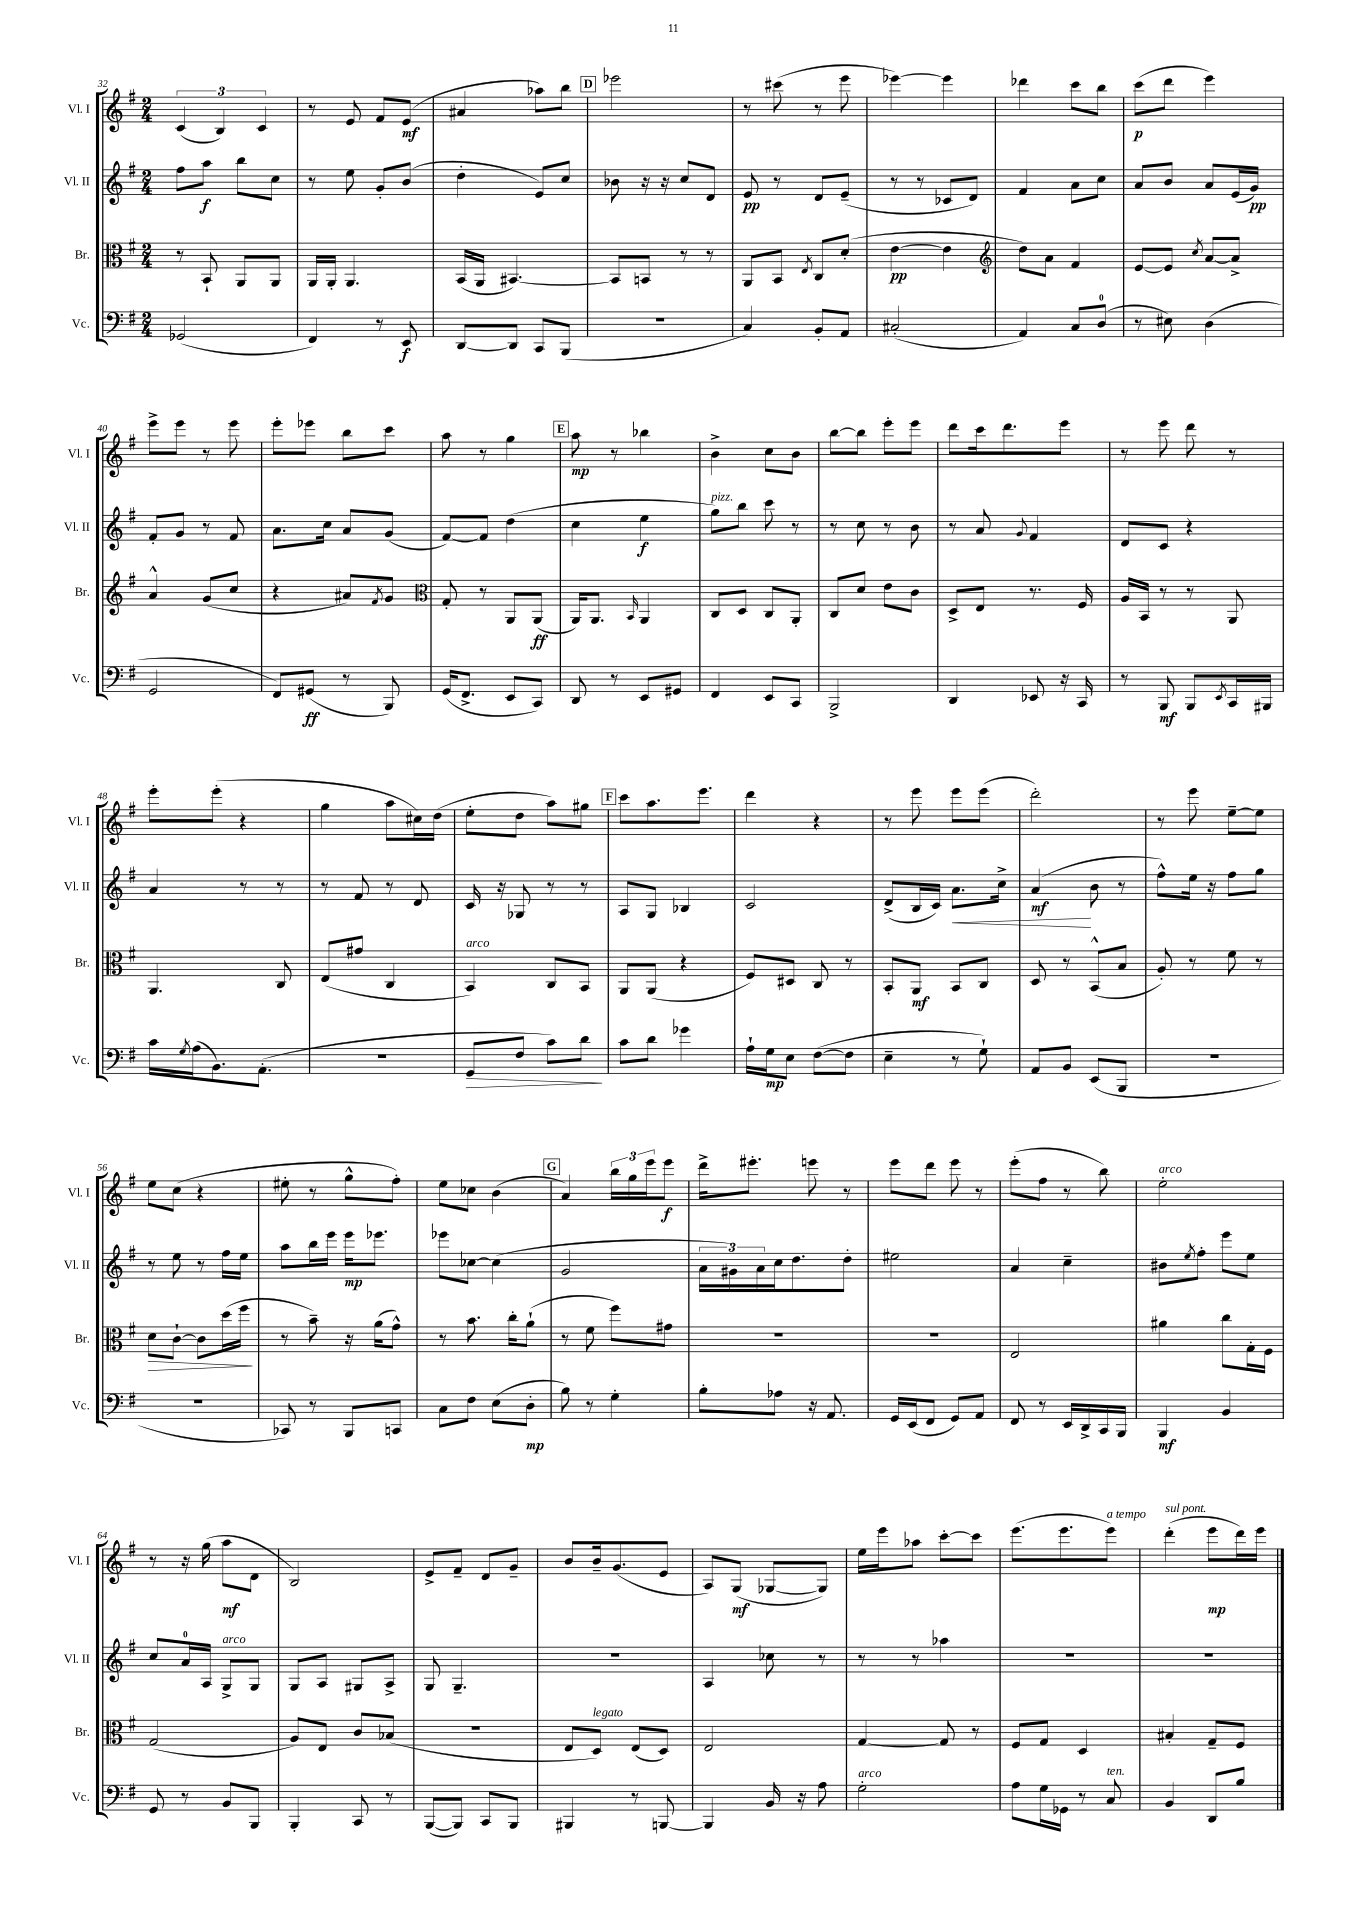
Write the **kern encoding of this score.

**kern	**kern	**kern	**kern
*staff4	*staff3	*staff2	*staff1
*clefF4	*clefC3	*clefG2	*clefG2
*k[f#]	*k[f#]	*k[f#]	*k[f#]
*M2/4	*M2/4	*M2/4	*M2/4
(2GG-	8r	8ff#	(6c
.	8BB`	8aa	.
.	.	.	6B)
.	8AA	8bb	.
.	.	.	6c
.	8AA	8cc	.
=	=	=	=
4FF#)	16AA	8r	8r
.	16AA'	.	.
.	4.AA	8ee	8e
8r	.	8g'	8f#
8EE	.	(8b	(8e
=	=	=	=
[8DD	(16BB	4dd'	4a#
.	16AA	.	.
8DD]	[4.BB#)	.	.
8CC	.	8e)	8aa-)
(8BBB	.	8cc	8bb
=	=	=	=
2r	8BB#]	8b-	2eee-
.	8BB	16r	.
.	.	16r	.
.	8r	8cc	.
.	8r	8d	.
=	=	=	=
4C)	8AA	8e	8r
.	8BB	8r	(8ccc#
.	8qE	.	.
8BB'	8C	8d	8r
8AA	(8d'	(8e~	8eee
=	=	=	=
(2C#'	[4e	8r	[4eee-)
.	.	8r	.
.	4e]	8c-	4eee-]
.	.	8d)	.
=	=	=	=
*	*clefG2	*	*
4AA)	8dd)	4f#	4ddd-
.	8a	.	.
8C	4f#	8a	8ccc
(8D	.	8cc	8bb
=	=	=	=
8r	[8e	8a	(8ccc
8E#)	8e]	8b	8ddd
.	8qcc	.	.
(4D	[8a	8a	4eee)
.	8a^]	(16e	.
.	.	16g)	.
=	=	=	=
2GG	4a^^	8f#'	8eee^
.	.	8g	8eee
.	(8g	8r	8r
.	8cc	8f#	8eee
=	=	=	=
8FF#)	4r	8.a	8eee'
(8GG#	.	.	8eee-
.	.	16cc	.
8r	8a#)	8a	8bb
.	8qf#	.	.
8BBB)	8g	(8g	8ccc
=	=	=	=
*	*clefC3	*	*
(16GG	8G'	[8f#)	8aa
8.FF#^	.	.	.
.	8r	8f#]	8r
8EE	8AA	(4dd	4gg
8CC)	(8AA	.	.
=	=	=	=
8DD	16AA)	4cc	8aa
.	8.AA	.	.
8r	.	.	8r
.	16qqBB	.	.
8EE	4AA	4ee	4bb-
8GG#	.	.	.
=	=	=	=
4FF#	8C	8gg)	4b^
.	8D	8bb	.
8EE	8C	8ccc	8cc
8CC	8AA'	8r	8b
=	=	=	=
2BBB^	8C	8r	[8bb
.	8d	8cc	8bb]
.	8e	8r	8eee'
.	8c	8b	8eee
=	=	=	=
4DD	8D^	8r	8ddd
.	8E	8a	16ccc
.	.	.	8.ddd
.	.	8qqg	.
8EE-	8.r	4f#	.
16r	.	.	8eee
16CC	16F#	.	.
=	=	=	=
8r	16A	8d	8r
.	16BB	.	.
8BBB	8r	8c	8eee
8BBB	8r	4r	8ddd
8qEE	.	.	.
16CC	8AA	.	8r
16BBB#	.	.	.
=	=	=	=
16c	4.AA	4a	8eee'
8qG	.	.	.
(16A	.	.	.
8.BB)	.	.	(8eee'
.	.	8r	4r
(8.AA'	.	.	.
.	8C	8r	.
=	=	=	=
2r	(8E	8r	4gg
.	8g#	8f#	.
.	4C	8r	8aa
.	.	8d	16cc#)
.	.	.	(16dd
=	=	=	=
8GG	4BB)	16c	8ee'
.	.	16r	.
8F#	.	8G-	8dd
8c)	8C	8r	8aa)
8d	8BB	8r	8gg#
=	=	=	=
8c	8AA	8A	8ccc
8d	(8AA	8G	8.aa
4g-	4r	4B-	.
.	.	.	8.eee
=	=	=	=
16A`	8F#)	2c	4ddd
16G	.	.	.
8E	8D#	.	.
([8F#	8C	.	4r
8F#]	8r	.	.
=	=	=	=
4E~	8BB'	(8d^	8r
.	8AA	16B	8eee
.	.	16c)	.
8r	8BB	8.a	8eee
8G`)	8C	.	(8eee
.	.	16cc^	.
=	=	=	=
8AA	8D	(4a	2ddd')
8BB	8r	.	.
(8EE	(8BB^^	8b	.
8BBB	8B	8r	.
=	=	=	=
2r	8A')	8ff#^^)	8r
.	8r	16ee	8eee
.	.	16r	.
.	8f#	8ff#	[8ee~
.	8r	8gg	8ee]
=	=	=	=
2r	8d	8r	8ee
.	[8c`	8ee	(8cc
.	8c]	8r	4r
.	(16dd	16ff#	.
.	16ff#	16ee	.
=	=	=	=
8CC-)	8r	8aa	8ee#'
8r	8b~)	16bb	8r
.	.	16eee	.
8BBB	16r	16eee	8gg^^
.	(16a	8.eee-	.
8CC	8g^^)	.	8ff#')
=	=	=	=
8C	8r	8eee-	8ee
8F#	8.b	[8cc-	8cc-
(8E	.	(4cc-]	(4b
.	16cc'	.	.
8D'	(8a`	.	.
=	=	=	=
8B)	8r	2g	4a)
8r	8f#	.	.
4G'	8ff#)	.	24bb
.	.	.	24gg
.	.	.	24eee
.	8g#	.	8eee
=	=	=	=
8B'	2r	24a	16ddd^
.	.	24g#)	.
.	.	.	8.eee#'
.	.	24a	.
8A-	.	16cc	.
.	.	8.dd	.
16r	.	.	8eee
8.AA	.	.	.
.	.	8dd'	8r
=	=	=	=
16GG	2r	2ee#	8eee
(16EE	.	.	.
8FF#	.	.	8ddd
8GG)	.	.	8eee
8AA	.	.	8r
=	=	=	=
8FF#	2E	4a	(8eee'
8r	.	.	8ff#
16EE	.	4cc~	8r
16DD^	.	.	.
16CC	.	.	8bb)
16BBB	.	.	.
=	=	=	=
4BBB	4a#	8b#	2ee'
.	.	8qee	.
.	.	8ff#'	.
4BB	8cc	8eee	.
.	16G'	8ee	.
.	16F#	.	.
=	=	=	=
8GG	(2G	8cc	8r
8r	.	16a	16r
.	.	16A	(16gg
8BB	.	8G^	8aa
8BBB	.	8G	8d
=	=	=	=
4BBB'	8A)	8G	2B)
.	8E	8A	.
8CC	8c	8G#	.
8r	(8B-	8A^	.
=	=	=	=
([8BBB	2r	8G	8e^
8BBB])	.	4.G~	8f#~
8CC	.	.	8d
8BBB	.	.	8g~
=	=	=	=
4BBB#	8E	2r	8b
.	8D)	.	16b~
.	.	.	(8.g
8r	(8E	.	.
[8BBB	8D)	.	8e
=	=	=	=
4BBB]	2E	4A	8A)
.	.	.	(8G
16BB	.	8cc-	[8G-
16r	.	.	.
8A	.	8r	8G-])
=	=	=	=
2G'	[4G	8r	16ee
.	.	.	16eee
.	.	8r	8aa-
.	8G]	4aa-	[8ccc'
.	8r	.	8ccc]
=	=	=	=
8A	8F#	2r	(8.eee
16G	8G	.	.
16GG-	.	.	8.eee
8r	4D	.	.
8C	.	.	8eee)
=	=	=	=
4BB	4B#'	2r	(4ddd'
8DD	8G~	.	8eee
8B	8F#	.	16ddd)
.	.	.	16eee
==	==	==	==
*-	*-	*-	*-
